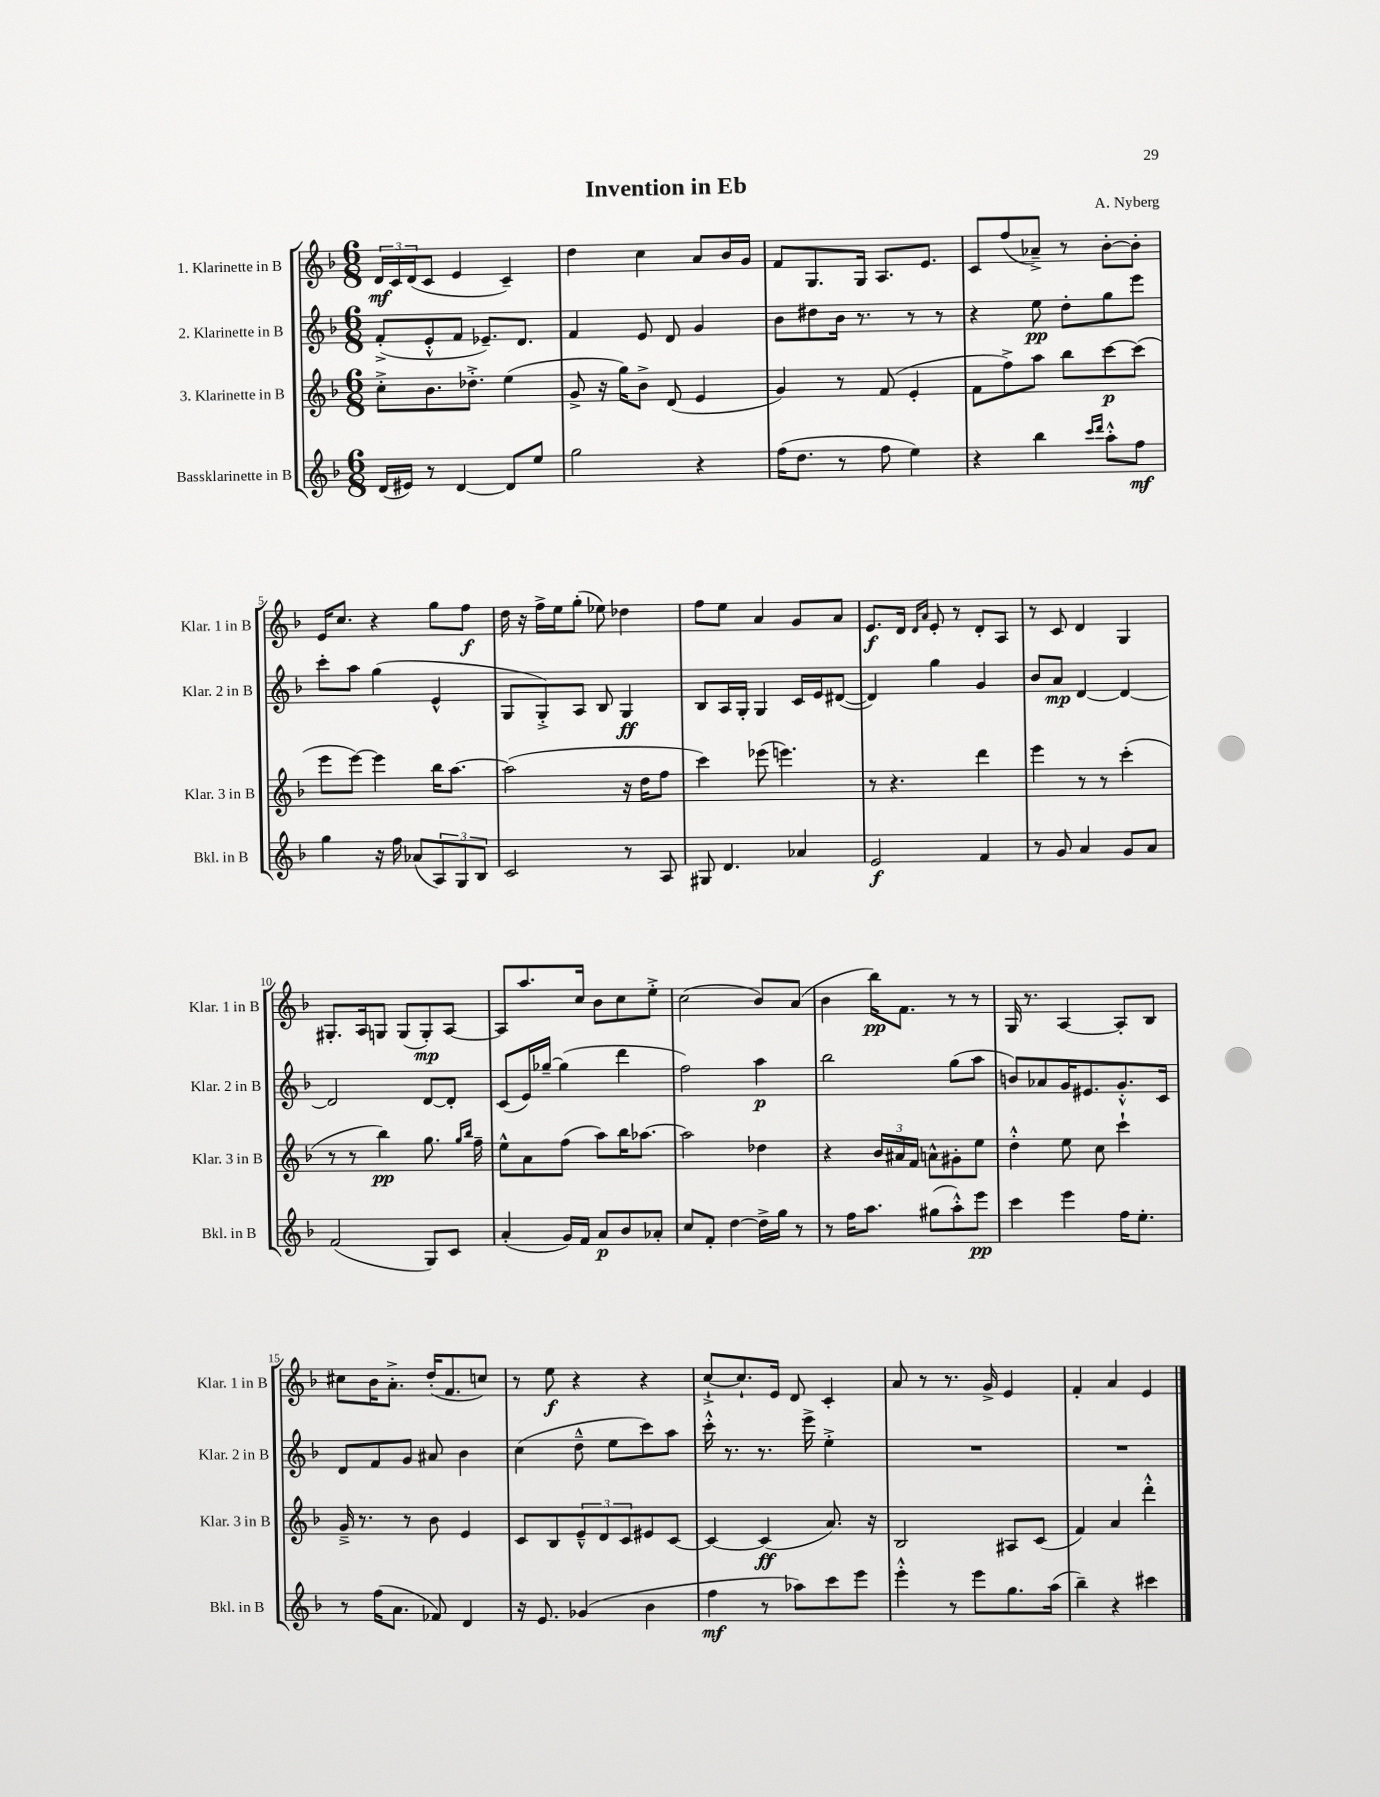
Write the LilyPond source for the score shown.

\header { title = "Invention in Eb" composer = "A. Nyberg" }
<<
\new StaffGroup <<
\new Staff = "s0" \with { instrumentName = "1. Klarinette in B" shortInstrumentName = "Klar. 1 in B" } {
    \clef treble \key f \major \numericTimeSignature \time 6/8
    \tuplet 3/2 { d'16\mf c'16 d'16( } c'8 e'4 c'4--) |
    d''4 c''4 a'8 bes'16 g'16 |
    f'8 g8. g16 a8. e'8. |
    c'8 f''8( aes'8--->) r8 bes'8~-. bes'8-. |
    e'16 c''8. r4 g''8 f''8\f |
    d''16 r16 f''16-> e''16 g''8-.( ees''8) des''4 |
    f''8 e''8 a'4 g'8 a'8 |
    e'8.\f d'16 \grace { d'16 a'16 } e'8-. r8 d'8-. a8 |
    r8 c'8 d'4 g4 |
    gis8.-. a16 g8 g8( g8-.\mp) a8~ |
    a8 a''8. c''16 bes'8 c''8 e''8-.-> |
    c''2( bes'8) a'8( |
    bes'4 bes''16\pp) f'8. r8 r8 |
    g16 r8. a4~ a8-. bes8 |
    cis''8 bes'16 a'8.-.-> d''16-.( f'8. c''8) |
    r8 e''8\f r4 r4 |
    c''8~-!-> c''8.-! e'16 d'8 c'4-. |
    a'8 r8 r8. g'16-> e'4 |
    f'4-. a'4 e'4 \bar "|." |
}
\new Staff = "s1" \with { instrumentName = "2. Klarinette in B" shortInstrumentName = "Klar. 2 in B" } {
    \clef treble \key f \major \numericTimeSignature \time 6/8
    f'8-.->( e'8-.-^ f'8 ees'8.--) d'8. |
    f'4 e'8 d'8 g'4 |
    bes'8 dis''8 bes'16 r8. r8 r8 |
    r4 e''8\pp d''8-. g''8 e'''8 |
    c'''8-. a''8 g''4( e'4-^ |
    g8 g8-.->) a8 bes8 g4\ff |
    bes8 a16 g16-. g4 c'16 e'16 dis'8~( |
    dis'4) g''4 g'4 |
    bes'8 a'8\mp d'4~ d'4~ |
    d'2 d'8~ d'8-. |
    c'8( e'16) ges''16~-- ges''4( d'''4 |
    f''2) a''4\p |
    bes''2 g''8( a''8 |
    b'8) aes'8 g'16 eis'8. g'8.-.-^ c'16 |
    d'8 f'8 g'8 ais'8 bes'4 |
    c''4( d''8---^ e''8 c'''8) a''8 |
    c'''16-.-^ r8. r8. e'''16-> e''4-.-> |
    R2. |
    R2. \bar "|." |
}
\new Staff = "s2" \with { instrumentName = "3. Klarinette in B" shortInstrumentName = "Klar. 3 in B" } {
    \clef treble \key f \major \numericTimeSignature \time 6/8
    c''8-.-> bes'8. des''8.-.-> e''4( |
    g'8-> r16 g''16) bes'8-> d'8( e'4 |
    g'4) r8 f'8( e'4-. |
    f'8 f''8->) a''8 bes''8 c'''8~\p c'''8( |
    e'''8 e'''8~) e'''4 bes''16 a''8.~ |
    a''2( r16 d''16 f''8 |
    c'''4) ees'''8( e'''4.) |
    r8 r4. d'''4 |
    e'''4 r8 r8 c'''4-.( |
    r8 r8 bes''4\pp) g''8. \grace { g''16 bes''16 } f''16-- |
    e''8-^ a'8 f''8( a''8) bes''16 aes''8.~ |
    aes''2 des''4 |
    r4 \tuplet 3/2 { bes'16 ais'16 f'16 } a'8-^ gis'8-. e''8 |
    d''4-.-^ e''8 c''8 c'''4-! |
    g'16---> r8. r8 bes'8 e'4 |
    c'8 bes8 \tuplet 3/2 { e'8---^ d'8 c'8 } eis'8 c'8~ |
    c'4~ c'4\ff( a'8.) r16 |
    bes2 ais8 c'8( |
    f'4) a'4 d'''4-.-^ \bar "|." |
}
\new Staff = "s3" \with { instrumentName = "Bassklarinette in B" shortInstrumentName = "Bkl. in B" } {
    \clef treble \key f \major \numericTimeSignature \time 6/8
    d'16( eis'16) r8 d'4~ d'8 e''8 |
    g''2 r4 |
    f''16( d''8. r8 f''8 e''4) |
    r4 bes''4 \grace { c'''16 d'''16 } a''8-.-^ f''8\mf |
    g''4 r16 f''16 aes'8( \tuplet 3/2 { a8) g8 bes8 } |
    c'2 r8 a8 |
    gis8 d'4. aes'4 |
    e'2\f f'4 |
    r8 g'8 a'4 g'8 a'8 |
    f'2( g8) c'8 |
    a'4-.( g'16) f'16 a'8\p bes'8 aes'8-. |
    c''8 f'8-. d''4~ d''16-> g''16 r8 |
    r8 f''16 a''8. gis''8( a''8-.-^) e'''8\pp |
    c'''4 e'''4 f''16 e''8.-. |
    r8 f''16( a'8. fes'8) d'4 |
    r16 e'8. ges'4( bes'4 |
    f''4\mf r8 aes''8) c'''8 e'''8 |
    e'''4-.-^ r8 e'''8 g''8. a''16( |
    bes''4--) r4 cis'''4 \bar "|." |
}
>>
>>
